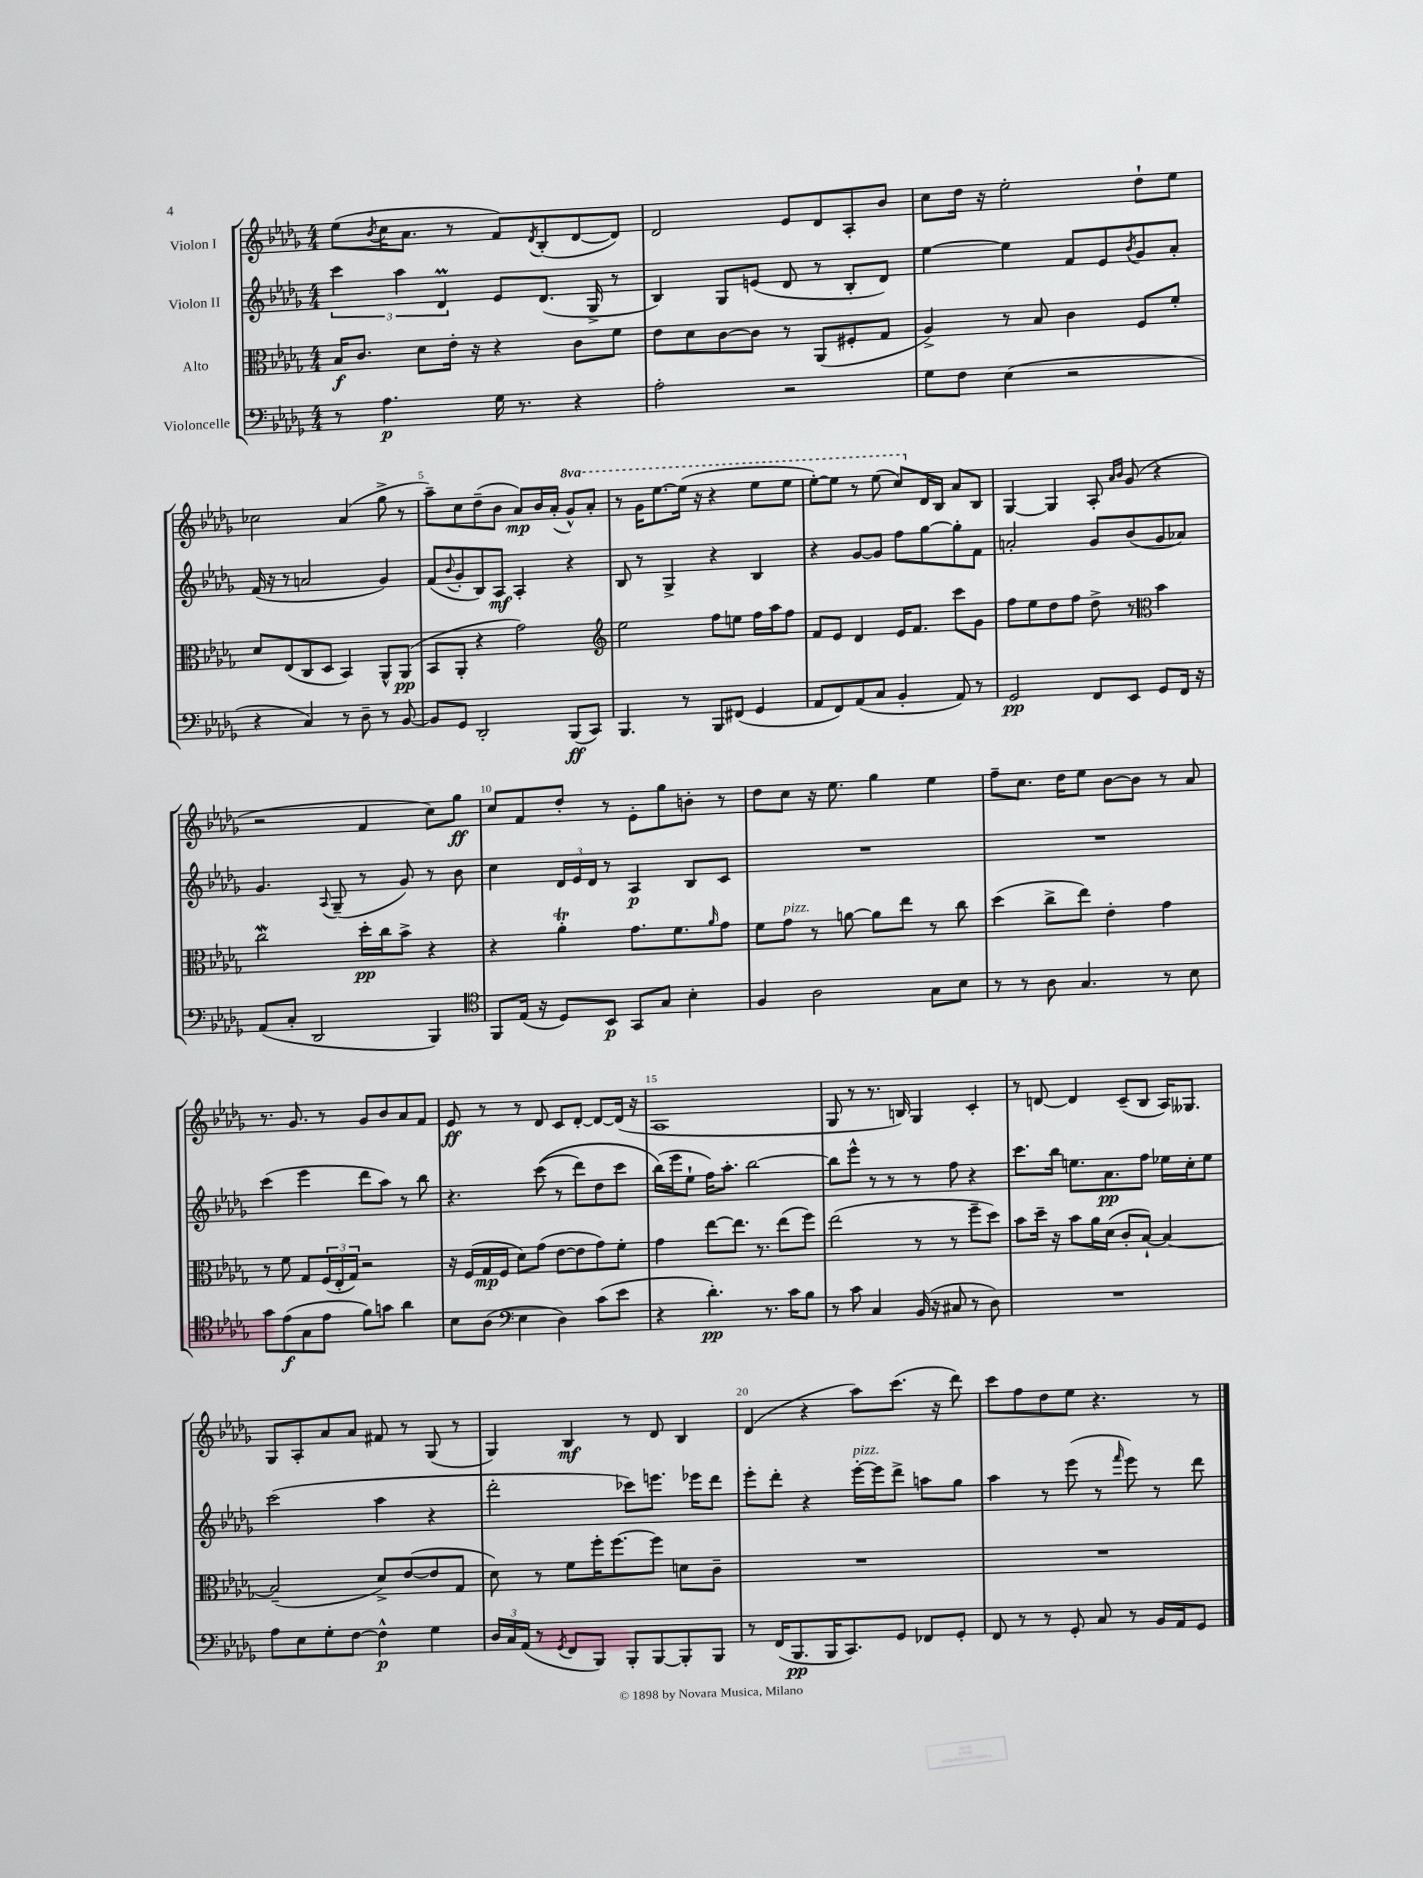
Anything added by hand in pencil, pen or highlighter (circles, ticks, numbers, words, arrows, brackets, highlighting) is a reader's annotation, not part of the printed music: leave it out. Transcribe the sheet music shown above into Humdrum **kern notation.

**kern	**kern	**kern	**kern
*staff4	*staff3	*staff2	*staff1
*clefF4	*clefC3	*clefG2	*clefG2
*k[b-e-a-d-g-]	*k[b-e-a-d-g-]	*k[b-e-a-d-g-]	*k[b-e-a-d-g-]
*M4/4	*M4/4	*M4/4	*M4/4
8r	16B-	6ccc	(8ee-
.	8.c	.	.
.	.	.	8qb-
4.A-	.	.	16cc
.	.	6aa-	.
.	.	.	8.a-
.	8d-	.	.
.	.	6d-	.
.	16e-'	.	8r
.	16r	.	.
16G-	4r	8e-	8f)
8.r	.	.	.
.	.	.	8qd-
.	.	(8.d-	(8B-'
4r	8c	.	[8d-
.	.	16G-^	.
.	8f	8r	8d-])
=	=	=	=
2A-'	8e-	4B-)	2d-
.	8d-	.	.
.	[8c	8G-	.
.	8c]	(8e	.
2r	8r	8d-	8e-
.	(8AA-	8r	8d-
.	8F#'	8B-'	8A-'
.	8G-	8d-)	8b-
=	=	=	=
8G-	4A-^)	[4ee-	8cc
8F	.	.	16dd-
.	.	.	16r
(4E-	8r	4ee-]	2ee-'
.	8B-	.	.
2r	4c	8f	.
.	.	8e-	.
.	.	8qb-	.
.	8F	8g-	8dd-`
.	8f'	8a-'	8ee-
=	=	=	=
4r	8d-	(16f	2cc-
.	.	16r	.
.	(8E-	8r	.
4C)	8C	2a	.
.	8D-	.	.
8r	4BB-)	.	(4a-
8D-~	.	.	.
8r	8AA-^^	4g-)	8gg-^
[8BB-	(8AA-	.	8r
=	=	=	=
8BB-]	8BB-	(8f	8aa-~)
.	.	8qqb-	.
8GG-	8AA-'	8g-'	8cc
2DD-'	4r	8B-)	(8dd-~
.	.	8A-	8b-
.	2g-)	4A-'	8a-)
.	.	.	16b-
.	.	.	(16a-'
(8BBB-	.	4r	8gg-^^)
8CC)	.	.	8aa-'
=	=	=	=
*	*clefG2	*	*
4.BBB-	2ee-	8B-	8r
.	.	8r	16gg-
.	.	.	[8.eee-
.	.	4G-^	.
8r	.	.	(16eee-]
.	.	.	16r
8BBB-	8ff	4r	4r
(8FF#	8ee	.	.
4GG-	16ff	4B-	8eee-
.	16aa-	.	.
.	8ff	.	8eee-
=	=	=	=
8AA-	8f	4r	[8eee-')
8FF)	8e-	.	8eee-]
(8AA-	4d-	[8g-	8r
8C	.	8g-]	(8eee-
4BB-'	16e-	8ff	8ccc)
.	8.f	.	.
.	.	[8gg-	16d-
.	.	.	16B-
8AA-)	8ccc	8gg-']	8a-
8r	8g-	8f	8B-
=	=	=	=
2GG-	8ff	2a'	[4G-
.	8ee-	.	.
.	8dd-	.	4G-]
.	8ff	.	.
8FF	8dd-^	8g-	8A-'
.	.	.	16qqa-
.	.	.	16qqb-
8EE-	8r	(8b-	(8g-
*	*clefC3	*	*
8GG-	4b-	8g-	4r
16FF	.	8a-)	.
16r	.	.	.
=	=	=	=
(8AA-	2cc	4.g-	2r
8C'	.	.	.
2DD-	.	.	.
.	.	8qqA-	.
.	.	(8G-~	.
.	16dd-'	8r	4f
.	16cc	.	.
.	8b-^	8g-)	.
4BBB-)	4r	8r	8cc)
.	.	8b-	8gg-
=	=	=	=
*clefC4	*	*	*
8FF	4r	4cc	8cc
(16E-	.	.	8f
16r	.	.	.
8D-)	4a-'	24d-	8dd-'
.	.	24e-	.
.	.	24d-	.
8BB-	.	8r	8r
8GG-	8.g-	4A-	8e-'
8G-	.	.	8gg-
.	8.f	.	.
4B-'	.	8B-	8b'
.	16qqa-	.	.
.	8g-	8c	8r
=	=	=	=
4F	8f	1r	8dd-
.	8g-	.	8cc
2A-	8r	.	16r
.	.	.	8.ee-
.	[8a	.	.
.	8a]	.	4gg-
.	8ee-	.	.
8G-	8r	.	4ee-
8B-	8cc	.	.
=	=	=	=
8r	(4dd-	1r	8ff~
8r	.	.	8.cc
8A-	8cc^	.	.
.	.	.	16dd-
4.G-	8ee-)	.	8ee-
.	4e-'	.	[8b-
.	.	.	8b-]
8r	4g-	.	8r
8B-	.	.	8a-
=	=	=	=
8g-	8r	(4ccc	8.r
(8e-	8f	.	.
.	.	.	8.g-
8G-	8G-	4eee-	.
8e-	(24F	.	8r
.	24E-'	.	.
.	24G-)	.	.
8f)	2r	8ddd-	8g-
8g	.	8aa-)	8b-
4a-	.	8r	8a-
.	.	8bb-	8f
=	=	=	=
8B-	16r	4.r	8e-
.	(16F	.	.
(8A-	16G-	.	8r
.	16F	.	.
*clefF4	*	*	*
4E-	8d-)	.	8r
.	(8g-	&((8ccc	8d-
4D-)	[8e-	8r	8c
.	8e-]	8ddd-)	[8d-'
(8c	8g-)	8dd-	8d-_
8e-	8f'	8ccc	(16d-]
.	.	.	16r
=	=	=	=
4r	4g-	(16bb-&)	1A-
.	.	16eee-	.
.	.	8ee-`	.
4.d-')	[8ee-	16ff)	.
.	.	8.aa-'	.
.	8.ee-]	.	.
.	.	[2bb-	.
.	8.r	.	.
8.r	.	.	.
.	(8ee-	.	.
16c	.	.	.
8B-	8ff)	.	.
=	=	=	=
8r	(2ee-	8bb-]	8G-
8c	.	8eee-^^	8r
4C	.	8r	8.r
.	.	8r	.
.	.	.	16B)
(16BB-	8r	8r	4G-
16r	.	.	.
8C#	8r	8ff	.
8r	8ff~	4r	4c'
8D-)	8dd-)	.	.
=	=	=	=
1r	8b-	8.ccc	8r
.	16dd-~	.	[8d
.	16r	16bb-	.
.	8b-	8.ee	4d]
.	16a-	.	.
.	(16d-	8.a-	.
.	8c'	.	(8c~
.	[8B-`)	8ff	8B-
.	4B-_	16ee-	16A-)
.	.	16cc'	8.G--
.	.	8ee-	.
=	=	=	=
8A-	(2B-~]	(2ccc	8G-
8E-	.	.	8A-'
8G-'	.	.	8a-
[8F	.	.	8a-
4F^^]	8d-^)	4aa-	8f#
.	([8e-	.	8r
4G-	8e-]	4r	(8G-
.	8G-	.	8r
=	=	=	=
24D-	8d-)	2ddd-'	4G-)
24C	.	.	.
(24AA-	.	.	.
8r	8r	.	.
8qGG-	.	.	.
8FF	8f	.	4B-
8BBB-)	16ff'	.	.
.	[8.ff	.	.
8BBB-'	.	8ccc-)	8r
[8BBB-	8ff]	8.eee	8d-
8BBB-']	8d	.	4B-
.	.	16eee-	.
8BBB-	8c~	8ddd-	.
=	=	=	=
8r	1r	8eee-'	(4d-
(16FF	.	8ddd-'	.
8.BBB-	.	.	.
.	.	4r	4r
16BBB-	.	.	.
8.CC)	.	.	.
.	.	[16eee-'	8aa-)
.	.	16eee-]	.
8GG-	.	8ddd-^	(8.ccc
8FF-	.	8aa	.
.	.	.	16r
8GG-'	.	8gg-	8ddd-)
=	=	=	=
8FF	1r	4aa-	8ccc
8r	.	.	8ff
8r	.	8r	8dd-
8GG-'	.	(8eee-	8ee-
8C	.	8r	4.r
.	.	16qqfff	.
8r	.	8eee-)	.
16BB-	.	8r	.
16AA-	.	.	.
8GG-	.	8ddd-	8r
==	==	==	==
*-	*-	*-	*-
